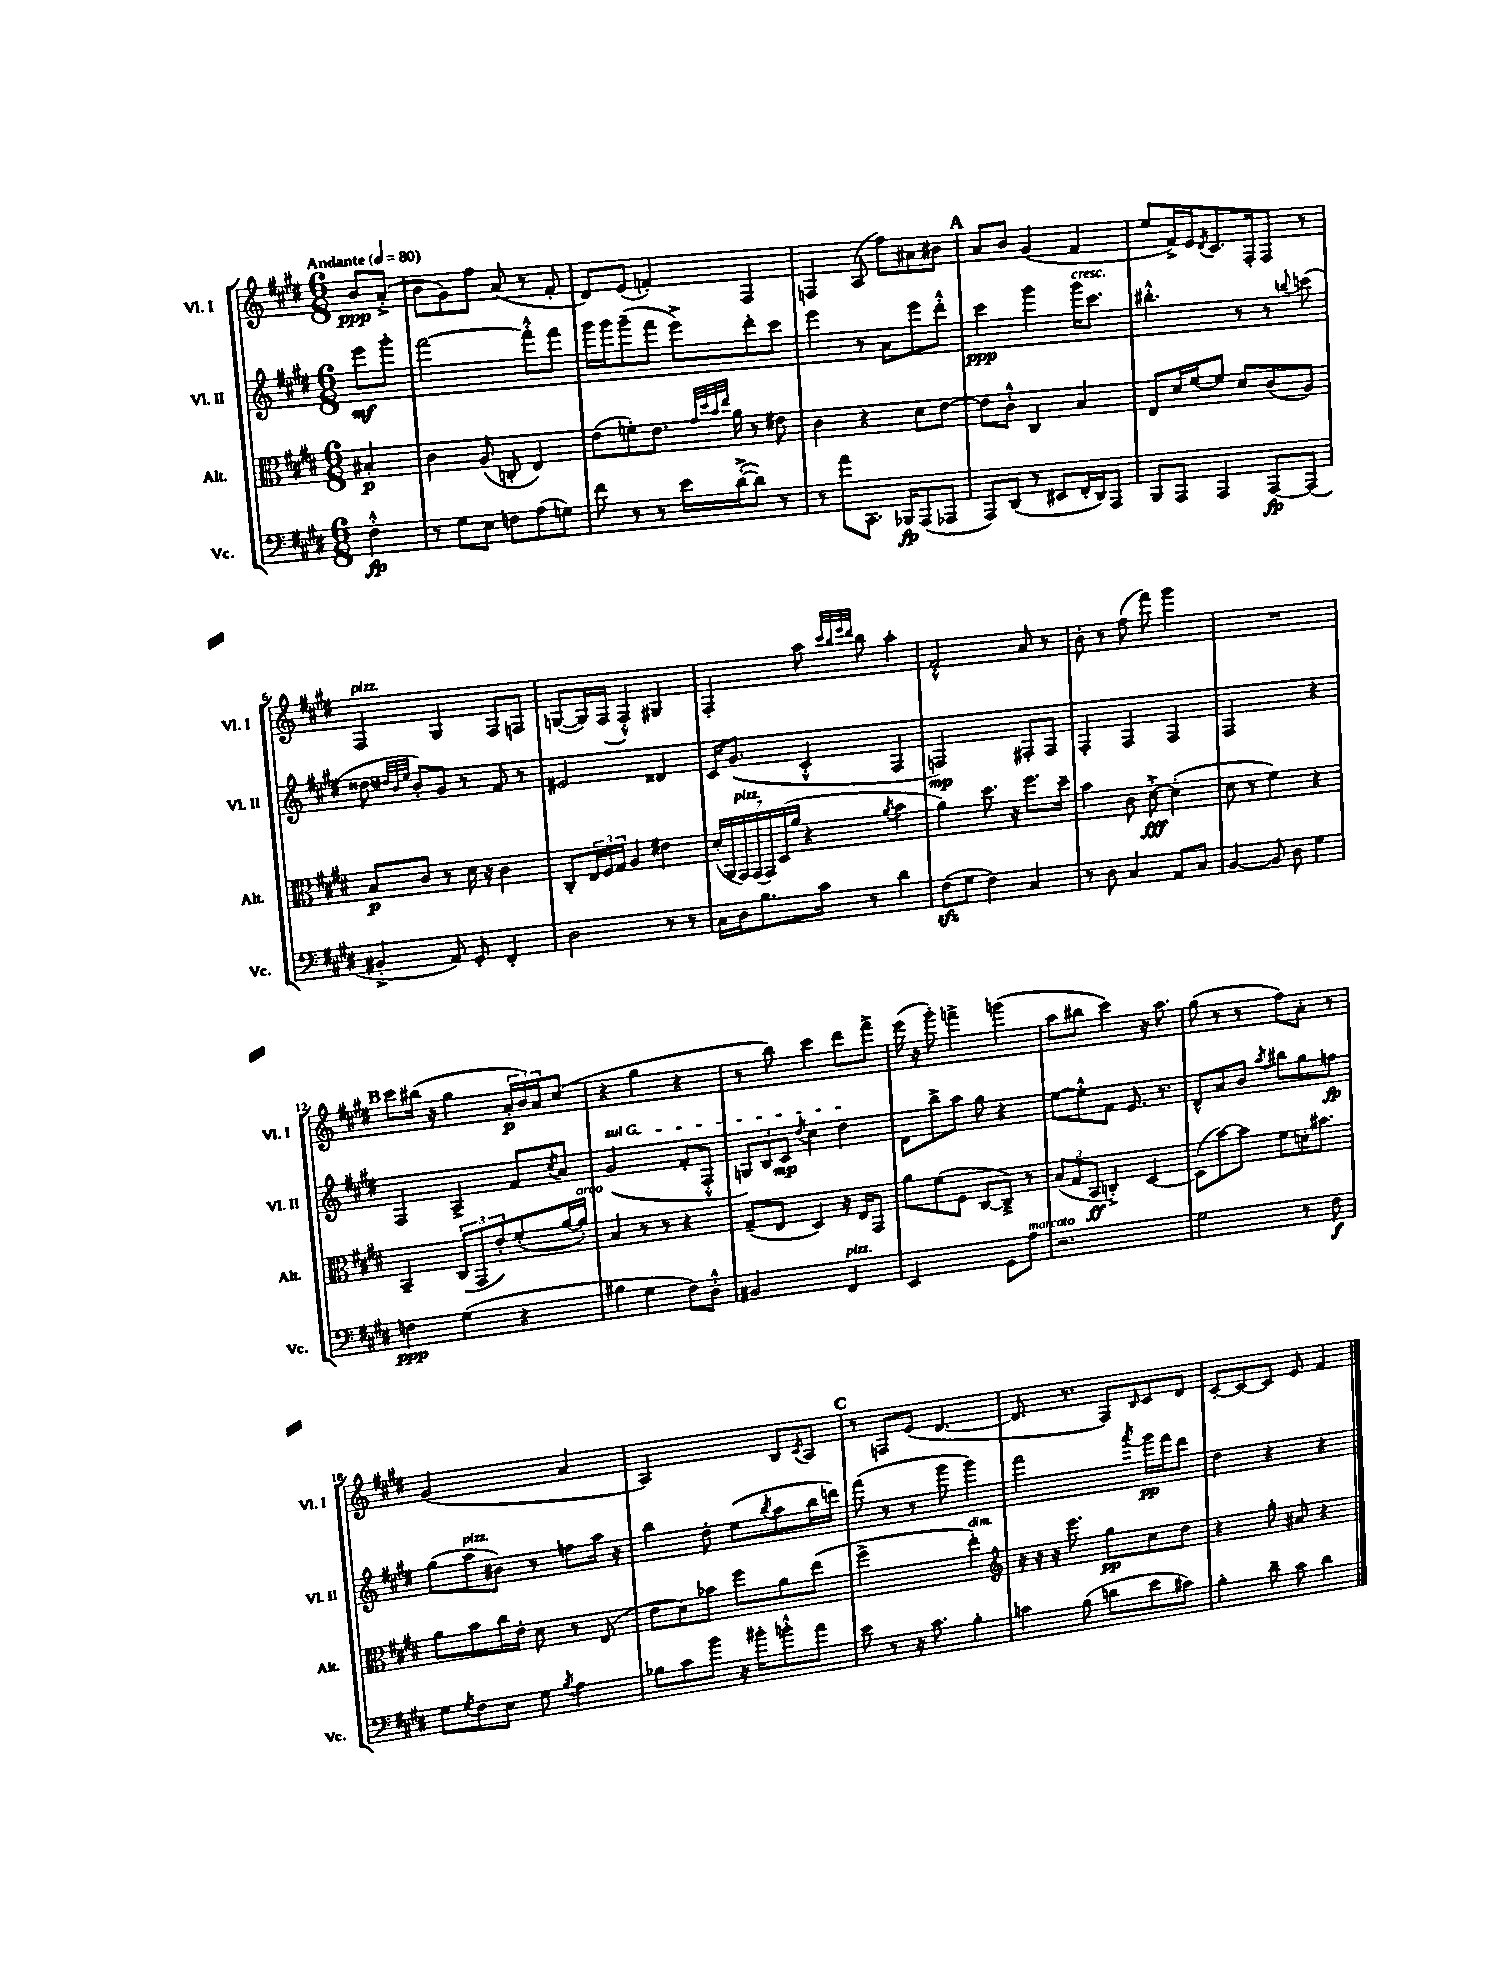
<<
\new StaffGroup <<
\new Staff = "s0" \with { instrumentName = "Vl. I" shortInstrumentName = "Vl. I" } {
    \clef treble \key e \major \numericTimeSignature \time 6/8 \partial 4 \tempo "Andante" 4 = 80
    b'8\ppp a'8-.->( |
    b'8 gis'8) fis''8 a'8( r8 fis'8-. |
    dis'8) e'8( f'4-.) fis4 |
    f4 a8( fis''8) ais'8 bis'8 |
    \mark \markup { \bold "A" } a'8 b'8 gis'4( fis'4 |
    e''8 fis'16->) e'16 \acciaccatura { dis'8 } cis'8. fis16-. fis8 r8 |
    fis4^\markup { \italic "pizz." } gis4 fis8 f8 |
    g8~( g16) fis16( fis4-.-^) gis4 |
    fis4-. a''8 \grace { cis'''32 b''32 e'''32 dis'''32 } b''8 a''4-. |
    fis'2-.-^ a'8 r8 |
    b'8-. r8 fis''8( fis'''8) gis'''4 |
    R2. |
    \mark \markup { \bold "B" } cis'''8 bis''16( r16 gis''4 \tuplet 3/2 { a'16-.\p b'16) a'16 } cis''8( |
    r4 gis''4 r4 |
    r8 b''8) cis'''4 dis'''8 fis'''8-> |
    e'''16( r16 gis'''8-.) f'''4-> g'''4( |
    a''8 bis''8 cis'''4) r16 a''8. |
    gis''8( r8 r8 fis''8) a'8-. r8 |
    gis'2( a'4 |
    a2) b8 \acciaccatura { cis'8 } a8 |
    \mark \markup { \bold "C" } r8 f8 e'8( dis'4.~ |
    dis'8. r8. fis8) \grace { b16 } cis'8 dis'8 |
    cis'8~-. cis'8~ cis'8 e'8 fis'4 \bar "|." |
}
\new Staff = "s1" \with { instrumentName = "Vl. II" shortInstrumentName = "Vl. II" } {
    \clef treble \key e \major \numericTimeSignature \time 6/8 \partial 4
    e'''8\mf gis'''8-. |
    fis'''2~ fis'''8-.-^ fis'''8 |
    gis'''16 gis'''16 gis'''8--( fis'''8 e'''8->) dis'''8-. cis'''8 |
    e'''4 r8 a'8 e'''8 dis'''8-.-^ |
    \mark \markup { \bold "A" } cis'''4\ppp gis'''4 gis'''16^\markup { \italic "cresc." } cis'''8. |
    bis''4.-.-^ r8 r8 \appoggiatura { b''8 } c'''8( |
    disis''8 \grace { dis''32 b'32 e''32 } b'8-.) gis'8 r8 fis'8 r8 |
    eis'2 disis'4 |
    cis'16 gis'8.( cis'4-.-^ fis4 |
    f2\mp) fis8-. fis8 |
    fis4-. fis4 fis4 |
    fis2 r4 |
    \mark \markup { \bold "B" } fis4 a4-> fis'8 \acciaccatura { cis''8 } a'8 |
    \once \override TextSpanner.bound-details.left.text = \markup { \italic "sul G" } gis'2\startTextSpan( fis'8-. fis8-.-^ |
    \tuplet 3/2 { g8) b8 cis'8\mp } \acciaccatura { dis''8 } cis''4 dis''4\stopTextSpan |
    dis'8 b''8-> a''8 gis''8 r4 |
    e''8~ e''8-.-^ fis'8 e'8. r8. |
    dis'8-^ a'8 b'8 \acciaccatura { a''8 } bis''8 gis''8 f''8\fp |
    gis''8( a''8^\markup { \italic "pizz." } bis'8) r8 f''8 a''16 r16 |
    b''4 dis''8-. e''8( \acciaccatura { b''8 } a''8 b''16 d'''16) |
    \mark \markup { \bold "C" } fis'''8( r8 r8 gis'''8 gis'''4) |
    fis'''2 \acciaccatura { a'''8 } gis'''16\pp fis'''16 dis'''8 |
    dis''4 r4 r4 \bar "|." |
}
\new Staff = "s2" \with { instrumentName = "Alt." shortInstrumentName = "Alt." } {
    \clef alto \key e \major \numericTimeSignature \time 6/8 \partial 4
    bis4-.\p |
    cis'4 a8( c8-. e4) |
    e'8( f'8-.) e'8. \grace { gis'32 dis''32 b'32 e''32 } a'16 r8 eis'8 |
    cis'4 r4 dis'8 e'8~ |
    \mark \markup { \bold "A" } e'8 cis'8-.-^ cis4 b4 |
    e8 dis'16 fis'16~ fis'8 dis'8 cis'8( a8) |
    b8\p cis'8 r8 dis'16 r16 cis'4 |
    cis8-. \tuplet 3/2 { e16 fis16 gis16 } a4 eis'4 |
    \tuplet 7/4 { dis'16-.( a,16 gis,16^\markup { \italic "pizz." }) gis,16( gis,16) dis16( a'16 } r4 \acciaccatura { a'8 } b'4 |
    a'4) dis''8. r16 fis''8. dis''16-- |
    b'4 cis'8 dis'8~-.->\fff dis'4-.( |
    dis'8 r8 fis'4) r4 |
    \mark \markup { \bold "B" } b,4-- \tuplet 3/2 { cis8( gis,8 e'8-.) } fis'8-.( a'16~ a'16-.^\markup { \italic "arco" }) |
    b4 r8 r8 r4 |
    gis8--( e8 dis4) r16 e16 gis,8 |
    a'8 fis'8( fis8 cis8~ cis8--->) r8 |
    \tuplet 3/2 { b8( gis8 b,8\ff } c4-.->) dis4~ |
    dis8( b'8~) b'8 fis'8 d'16-. bis'8. |
    a'8 b'8 cis''16 e'16-. dis'8 r8 e8( |
    e'8 dis'8) bes'8 fis''8 a'8 e''8( |
    \mark \markup { \bold "C" } fis''2-> e''4-.^\markup { \italic "dim." }) |
    \clef treble r16 r16 r16 e'''8. gis''8\pp cis''8 dis''8 |
    r4 gis''8-. ais'8 r4 \bar "|." |
}
\new Staff = "s3" \with { instrumentName = "Vc." shortInstrumentName = "Vc." } {
    \clef bass \key e \major \numericTimeSignature \time 6/8 \partial 4
    fis4-.-^\fp |
    r8 gis8 e8 f8 a8( g8) |
    fis'8 r8 r8 e'16 dis'16~-.->( dis'8) r8 |
    r8 a'8 cis,8. bes,,16\fp a,,8( aes,,8 |
    \mark \markup { \bold "A" } a,,8) dis,8( r8 eis,8 fis,16-. dis,16) a,,8 |
    b,,8 a,,8 a,,4 a,,8~\fp a,,8( |
    bis,4-.-> a,8) gis,8-. fis,4-. |
    dis2 r8 r8 |
    cis16 dis16 b8. cis'16 r8 dis'4 |
    fis8\sfz( gis8 fis4) cis4 |
    r8 dis8 cis4 a,8 cis8 |
    b,4~ b,8 dis8 gis4 |
    \mark \markup { \bold "B" } f4\ppp gis4( r4 |
    bis4 gis4 fis8) dis8-.-^ |
    bis,2 fis,4^\markup { \italic "pizz." } |
    e,2 gis,8 a8^\markup { \italic "marcato" } |
    r2. |
    gis2 r8 fis8\f |
    gis8 \acciaccatura { gis8 } fis8 e8 gis8 \acciaccatura { b8 } a4 |
    bes8 cis'8 b'8 r16 bis'16-. b'8-.-^ a'8 |
    \mark \markup { \bold "C" } e'8 r8 r16 cis'8. b4-. |
    c'4 b8( d'8 e'8 cis'8) |
    b4-. dis'8-- cis'8 dis'4 \bar "|." |
}
>>
>>
